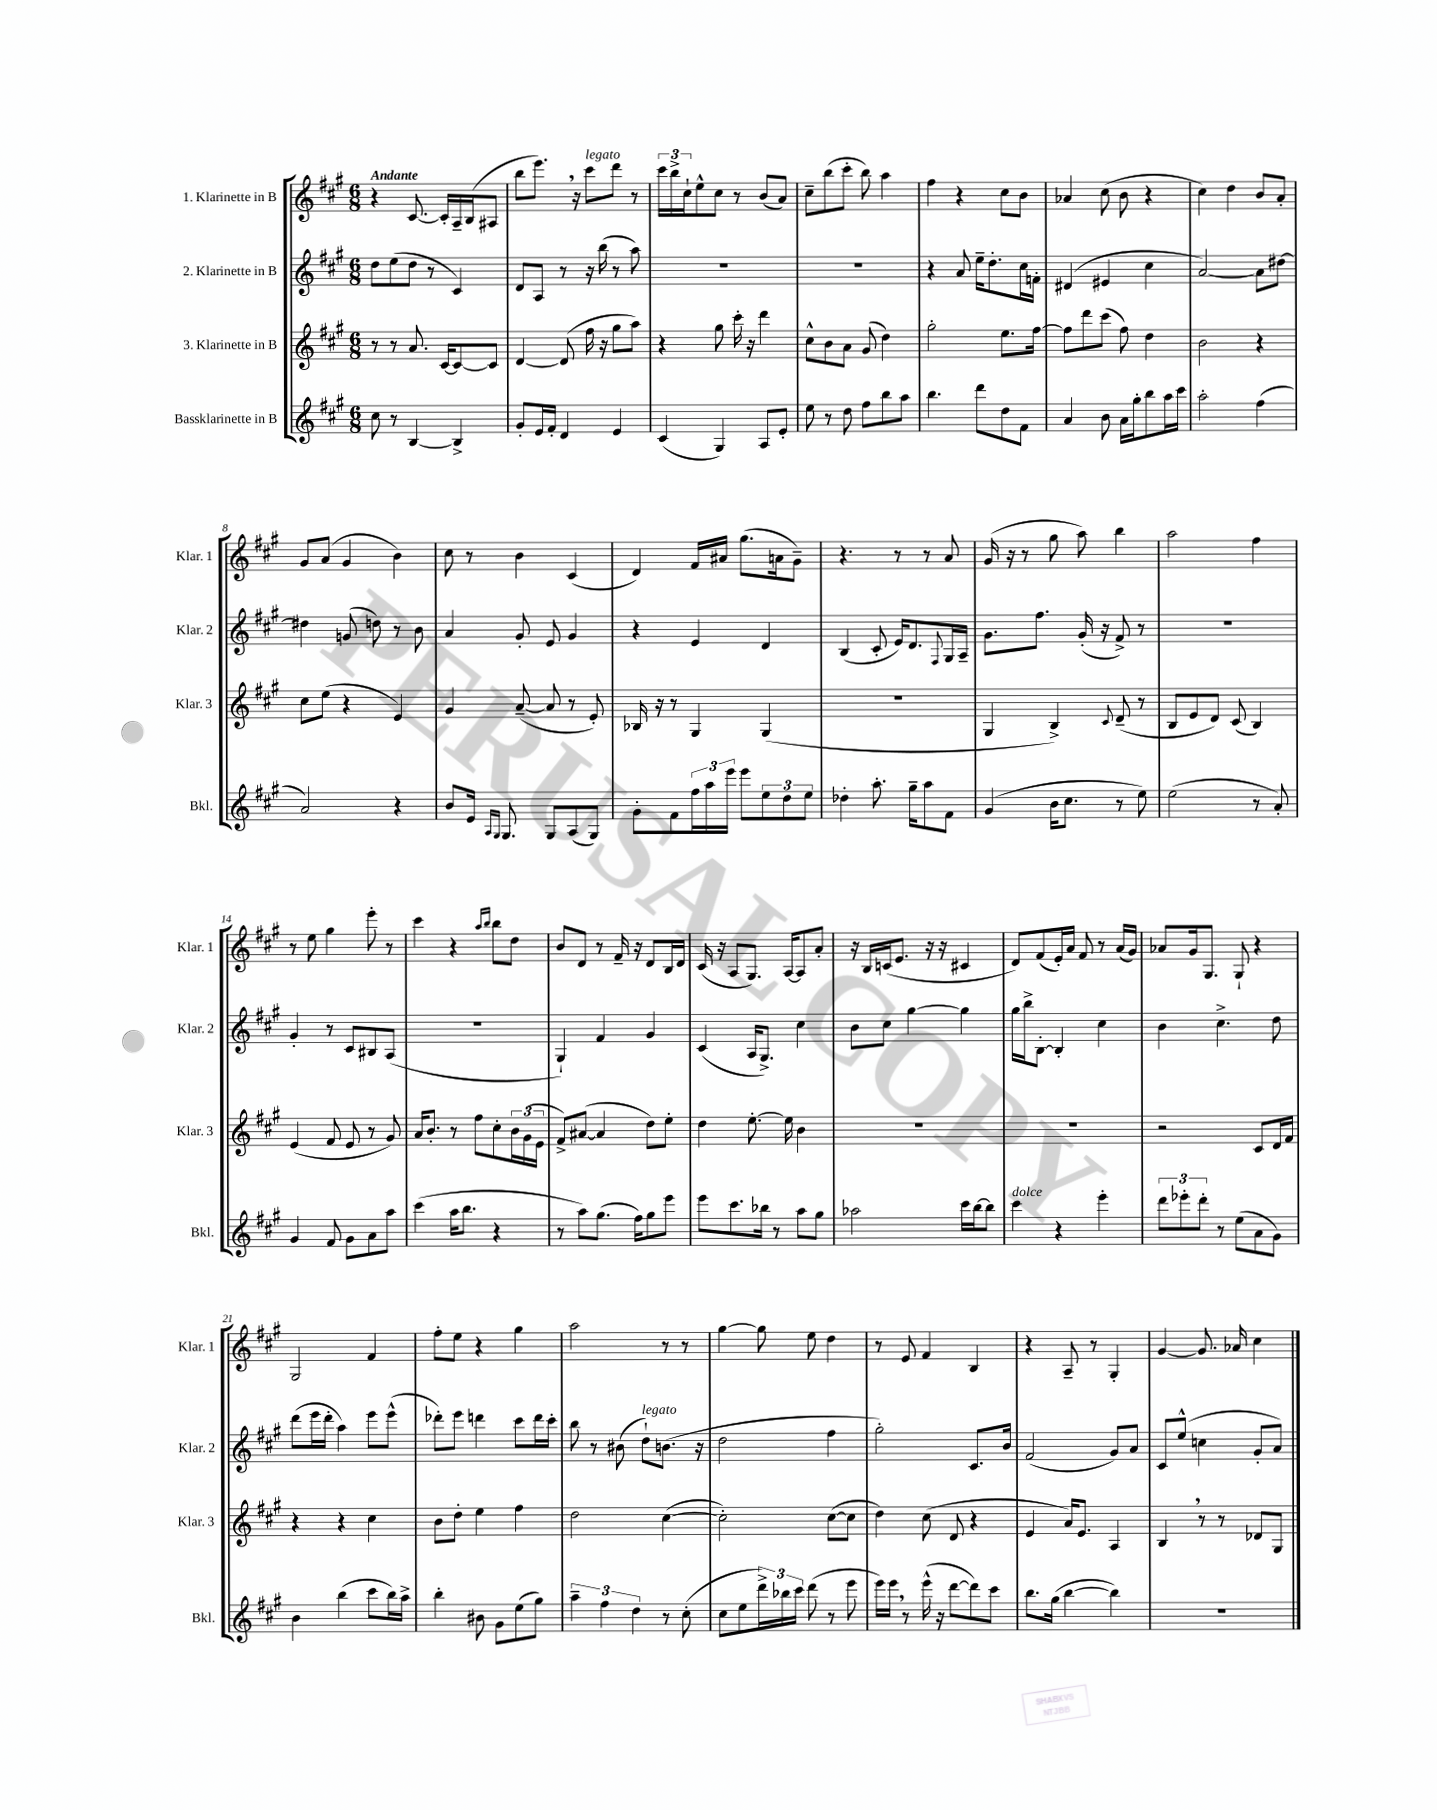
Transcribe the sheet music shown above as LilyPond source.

<<
\new StaffGroup <<
\new Staff = "s0" \with { instrumentName = "1. Klarinette in B" shortInstrumentName = "Klar. 1" } {
    \clef treble \key a \major \numericTimeSignature \time 6/8 \tempo "Andante"
    r4 cis'8.~ cis'16-. a16-- b16( ais8 |
    b''8 e'''8.) \breathe r16 cis'''8^\markup { \italic "legato" } d'''8 r8 |
    \tuplet 3/2 { cis'''16 b''16-> cis''16-! } e''8-^ cis''8 r8 b'8( a'8) |
    cis''8-- b''8( cis'''8-. b''8) a''4 |
    fis''4 r4 cis''8 b'8 |
    aes'4 cis''8( b'8 r4 |
    cis''4) d''4 b'8 a'8-. |
    gis'8 a'8( gis'4 b'4) |
    cis''8 r8 b'4 cis'4( |
    d'4) fis'16 ais'16 gis''8.( a'16 gis'8--) |
    r4. r8 r8 a'8 |
    gis'16( r16 r8 gis''8 a''8) b''4 |
    a''2 fis''4 |
    r8 e''8 gis''4 e'''8-. r8 |
    cis'''4 r4 \grace { a''16 b''16 } b''8 d''8 |
    b'8 d'8 r8 fis'16-- r16 d'8 b16 d'16 |
    cis'16( r16 a8 gis8.) a16~ a8 a'8-. |
    r16 b16 c'16( e'8. r16 r16 cis'4 |
    d'8) fis'8( e'16-.) a'16 fis'8 r8 a'16( gis'16) |
    aes'8 gis'16 gis8. gis8-! r4 |
    gis2 fis'4 |
    fis''8-. e''8 r4 gis''4 |
    a''2 r8 r8 |
    gis''4~ gis''8 e''8 d''4 |
    r8 e'8 fis'4 b4 |
    r4 a8-- r8 gis4-. |
    gis'4~ gis'8. aes'16 cis''4 \bar "|." |
}
\new Staff = "s1" \with { instrumentName = "2. Klarinette in B" shortInstrumentName = "Klar. 2" } {
    \clef treble \key a \major \numericTimeSignature \time 6/8
    d''8 e''8( d''8 r8 cis'4) |
    d'8 a8 r8 r16 b''16( r8 a''8) |
    R2. |
    R2. |
    r4 a'8 e''16-- d''8.-. cis''16 f'16-. |
    dis'4( eis'4 cis''4 |
    a'2~) a'8 dis''8~ |
    dis''4 g'8( d''8) r8 b'8 |
    a'4 gis'8-. e'8 gis'4 |
    r4 e'4 d'4 |
    b4( cis'8-. e'16) d'8. \appoggiatura { fis8 } gis16 a16-- |
    gis'8. fis''8. gis'16-.( r16 fis'8->) r8 |
    R2. |
    gis'4-. r8 cis'8 bis8 a8( |
    R2. |
    gis4-!) fis'4 gis'4 |
    cis'4( a16 gis8.->) cis''4 |
    b'8 cis''8 gis''4~ gis''4 |
    gis''16 b''16-> b8~-. b4-. cis''4 |
    b'4 cis''4.-> d''8 |
    d'''8( e'''16 d'''16-. a''4) e'''8 e'''8-^( |
    des'''8-.) e'''8 d'''4 cis'''8 d'''16 cis'''16-. |
    b''8 r8 bis'8( d''8-!^\markup { \italic "legato" }) b'8.( r16 |
    d''2 fis''4 |
    gis''2-.) cis'8. b'16 |
    fis'2( gis'8) a'8 |
    cis'8 e''8-^( c''4 gis'8-. a'8) \bar "|." |
}
\new Staff = "s2" \with { instrumentName = "3. Klarinette in B" shortInstrumentName = "Klar. 3" } {
    \clef treble \key a \major \numericTimeSignature \time 6/8
    r8 r8 a'8. cis'16~ cis'8~ cis'8 |
    d'4~ d'8( fis''16 r16 gis''8 a''8) |
    r4 gis''8 cis'''16-. r16 d'''4 |
    cis''8-^ b'8 a'8 gis'8( d''4) |
    gis''2-. e''8. fis''16~ |
    fis''8 d'''8 cis'''8( fis''8) d''4 |
    b'2 r4 |
    cis''8 e''8( r4 e'4) |
    gis'4 a'8~--( a'8 r8 e'8-.) |
    bes16 r16 r8 gis4 gis4( |
    R2. |
    gis4 b4->) \appoggiatura { cis'8 } d'8--( r8 |
    b8 e'8 d'8) cis'8( b4) |
    e'4( fis'8 e'8 r8 gis'8) |
    a'16 b'8.-. r8 fis''8 cis''8-. \tuplet 3/2 { b'16 gis'16( e'16 } |
    fis'8->) ais'8~( ais'4 d''8) e''8-. |
    d''4 e''8.~-. e''16 b'4 |
    R2. |
    R2. |
    r2 cis'8 d'16 fis'16 |
    r4 r4 cis''4 |
    b'8 d''8-. e''4 fis''4 |
    d''2 cis''4~( |
    cis''2-.) cis''8~( cis''8 |
    d''4) cis''8( d'8 r4 |
    e'4 a'16) e'8. a4 |
    b4 \breathe r8 r8 des'8 gis8 \bar "|." |
}
\new Staff = "s3" \with { instrumentName = "Bassklarinette in B" shortInstrumentName = "Bkl." } {
    \clef treble \key a \major \numericTimeSignature \time 6/8
    cis''8 r8 b4~ b4-> |
    gis'8-. e'16 fis'16-. d'4 e'4 |
    cis'4( gis4) a8 e'8-. |
    e''8 r8 d''8 fis''8 b''8 a''8 |
    b''4. d'''8 d''8 fis'8 |
    a'4 b'8 a'16 gis''16-. b''8 a''16 cis'''16 |
    a''2-. fis''4( |
    a'2) r4 |
    b'8 e'16 \grace { a16 gis16 } gis8. gis8 a8( gis8) |
    gis'8-. fis'8 \tuplet 3/2 { fis''16 a''16 e'''16 } e'''8 \tuplet 3/2 { e''8 d''8 e''8 } |
    des''4-. a''8.-. gis''16-- a''8 fis'8 |
    gis'4( b'16 cis''8. r8 e''8) |
    e''2( r8 a'8-.) |
    gis'4 fis'8 gis'8 a'8 a''8 |
    cis'''4( a''16 b''8. r4 |
    r8 a''8) gis''8.( fis''16) gis''8 e'''8 |
    e'''8 cis'''8. bes''16 r8 a''8 gis''8 |
    aes''2 cis'''16 b''16~ b''8 |
    cis'''4^\markup { \italic "dolce" } r4 e'''4-. |
    \tuplet 3/2 { d'''8 ees'''8-. d'''8-. } r8 e''8( a'8 gis'8) |
    b'4 b''4( cis'''8 b''16) a''16-> |
    b''4-. bis'8 gis'8 e''8( gis''8) |
    \tuplet 3/2 { a''4-- fis''4 d''4 } r8 cis''8-.( |
    cis''8 e''8 \tuplet 3/2 { d'''16->) bes''16 cis'''16 } d'''8( r8 e'''8 |
    e'''16) e'''16 \breathe r8 e'''16-^( r16 d'''8~ d'''8) cis'''8 |
    b''8. gis''16( b''4~ b''4) |
    R2. \bar "|." |
}
>>
>>
